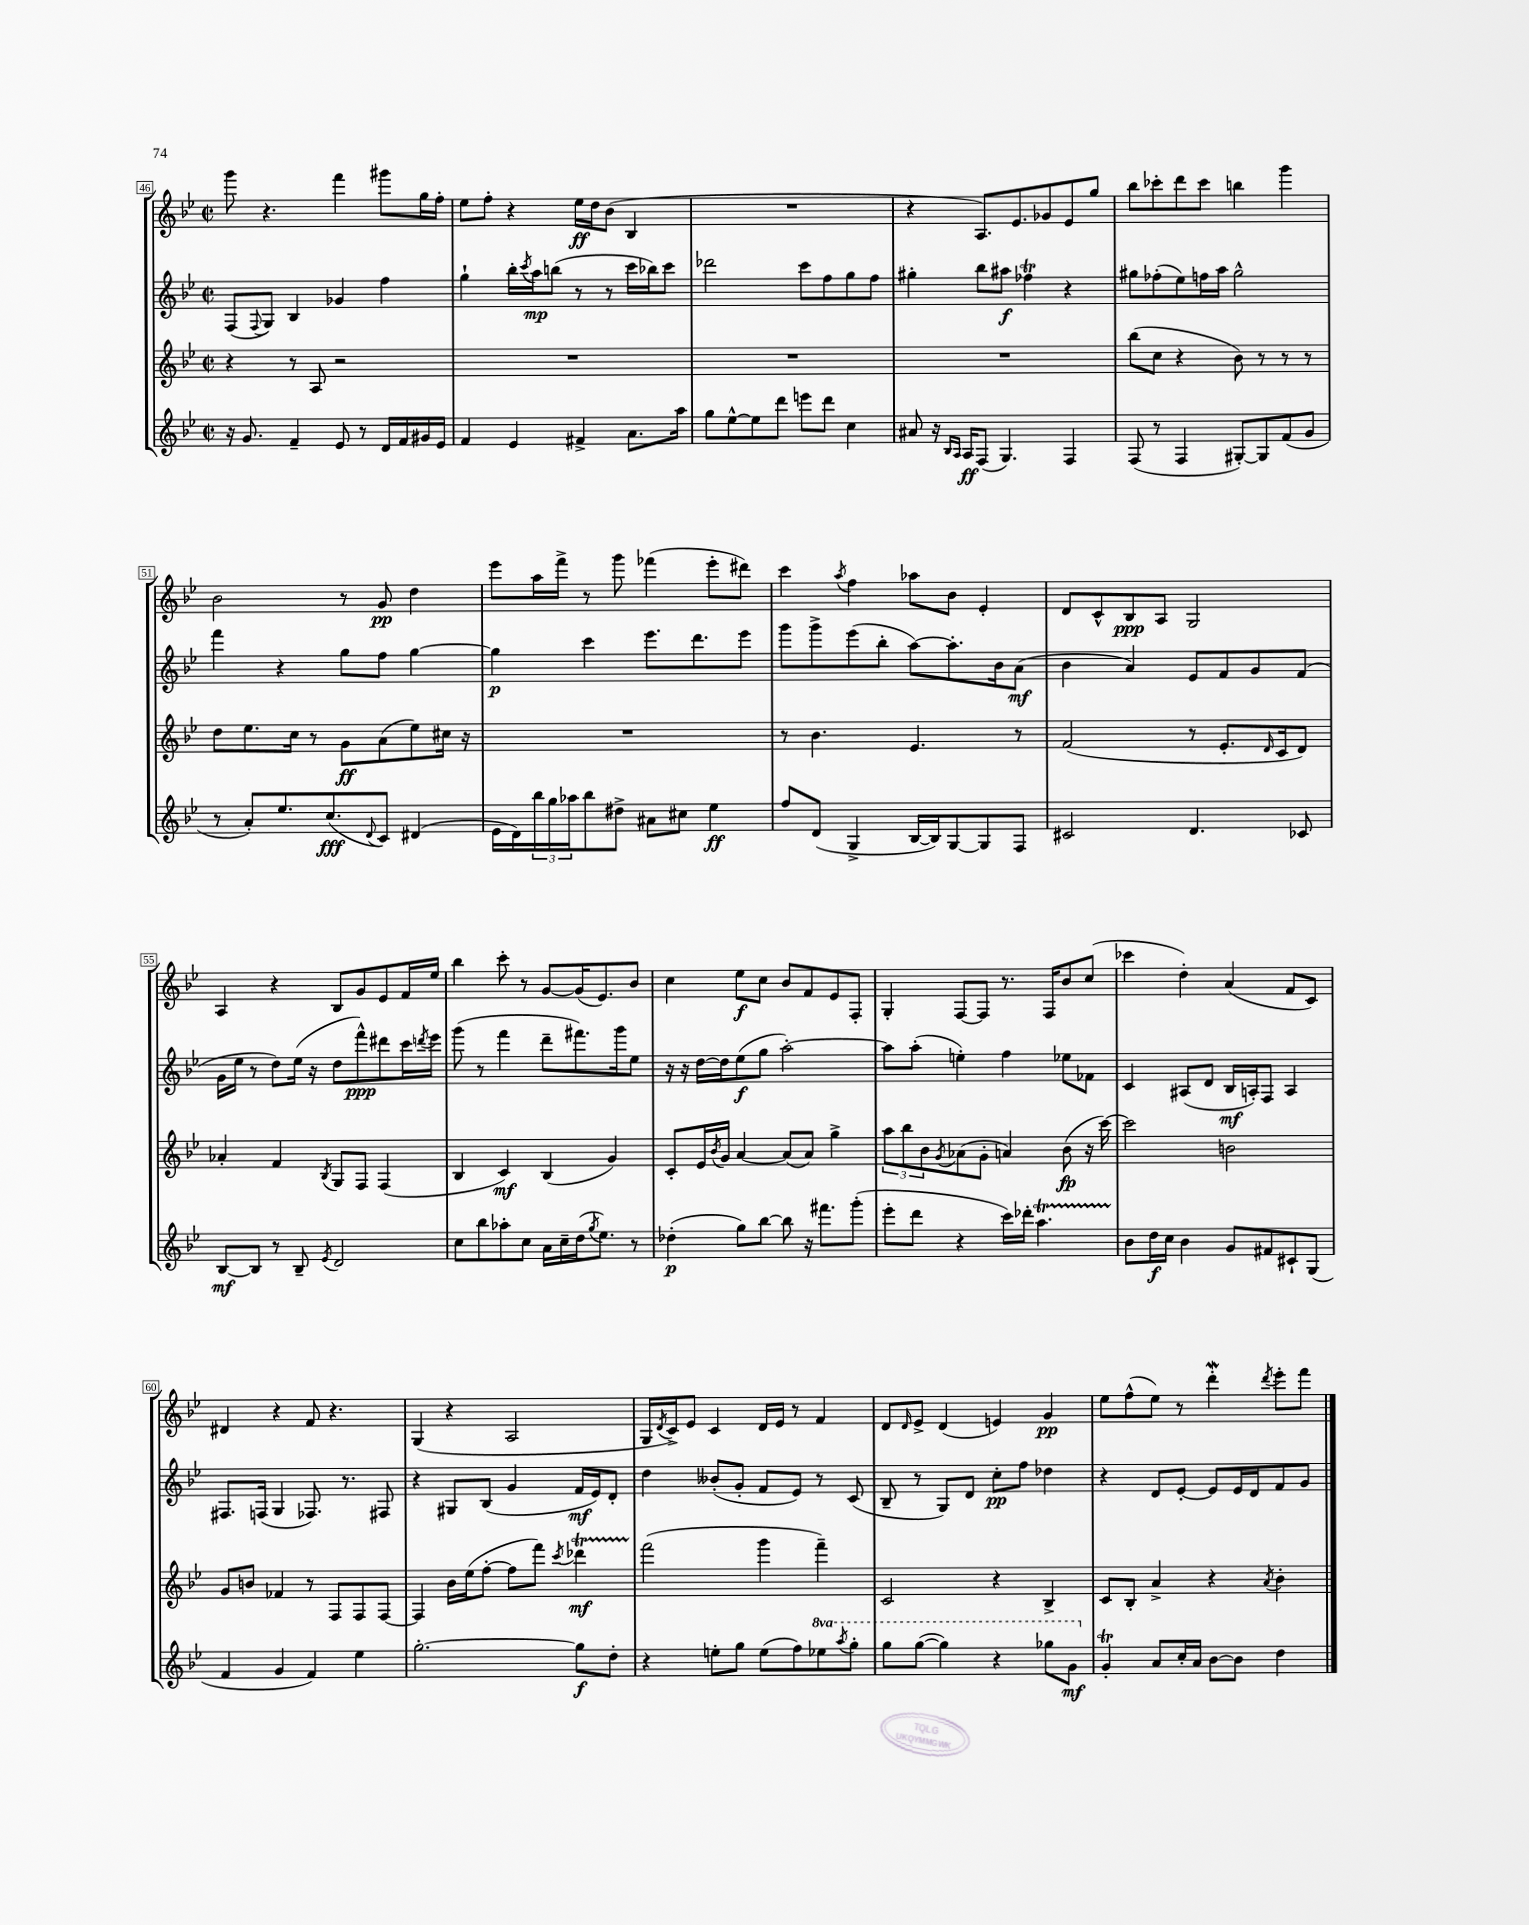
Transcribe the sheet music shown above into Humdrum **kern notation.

**kern	**kern	**kern	**kern
*staff4	*staff3	*staff2	*staff1
*clefG2	*clefG2	*clefG2	*clefG2
*k[b-e-]	*k[b-e-]	*k[b-e-]	*k[b-e-]
*M2/2	*M2/2	*M2/2	*M2/2
*met(c|)	*met(c|)	*met(c|)	*met(c|)
16r	4r	(8F	8ggg
8.g	.	.	.
.	.	8qqF	.
.	.	8G)	4.r
4f~	8r	4B-	.
.	8A	.	.
8e-	2r	4g-	4fff
8r	.	.	.
16d	.	4ff	8ggg#
16f	.	.	.
16g#	.	.	16gg
16e-	.	.	16ff'
=	=	=	=
4f	1r	4gg`	8ee-
.	.	.	8ff'
4e-	.	16bb-'	4r
.	.	8qccc	.
.	.	16aa	.
.	.	(8bb	.
4f#^	.	8r	16ee-
.	.	.	16dd
.	.	8r	(8b-
8.a	.	16ccc	4B-
.	.	16bb-)	.
.	.	8ccc	.
16aa	.	.	.
=	=	=	=
8gg	1r	2ddd-	1r
[8ee-^^	.	.	.
8ee-]	.	.	.
8ddd	.	.	.
8eee	.	8ccc	.
8ddd	.	8ff	.
4cc	.	8gg	.
.	.	8ff	.
=	=	=	=
8a#	1r	4gg#'	4r
16r	.	.	.
16qqB-	.	.	.
16qqA	.	.	.
16A	.	.	.
(8F	.	8bb-	8.A)
4.G)	.	8aa#	.
.	.	.	8.e-
.	.	4ff-	.
.	.	.	8g-
4F	.	4r	8e-
.	.	.	8gg
=	=	=	=
(8F	(8bb-	8gg#	8bb-
8r	8cc	(8ff-'	8ccc-'
4F	4r	8ee-)	8ddd
.	.	16ff	8ccc-
.	.	16aa	.
[8G#')	8b-)	2gg#^^	4bb
8G#]	8r	.	.
(8f	8r	.	4ggg
8g	8r	.	.
=	=	=	=
8r	8dd	4fff	2b-
8a')	8.ee-	.	.
8.ee-	.	4r	.
.	16cc	.	.
.	8r	.	.
(8.cc	.	.	.
.	8g	8gg	8r
8qqd	.	.	.
8c)	(8a	8ff	8g
(4d#	8ee-)	[4gg	4dd
.	16cc#	.	.
.	16r	.	.
=	=	=	=
16e-	1r	4gg]	8eee-
16d)	.	.	.
24bb-	.	.	16aa
24gg	.	.	.
.	.	.	16fff^
24aa-	.	.	.
8bb-	.	4ccc	8r
8dd#^	.	.	8ggg
8a#	.	8.eee-	(4fff-
8cc#	.	.	.
.	.	8.ddd	.
4ee-	.	.	8eee-'
.	.	8eee-	8ddd#)
=	=	=	=
8ff	8r	8ggg	4ccc
(8d	4.b-	8ggg^	.
.	.	.	8qaa
4G^	.	(8eee-	4ff
.	.	8bb-'	.
[16B-	4.e-	[8aa)	8aa-
16B-])	.	.	.
[8G	.	8.aa']	8b-
8G]	.	.	4e-'
.	.	16b-	.
8F	8r	(8a	.
=	=	=	=
2c#	(2f	4b-	8d
.	.	.	8c^^
.	.	4a)	8B-
.	.	.	8A
4.d	8r	8e-	2G
.	8.e-'	8f	.
.	.	8g	.
.	16qqd	.	.
.	16c	.	.
8c-	8d)	(8f	.
=	=	=	=
[8B-	4a-'	16g	4A
.	.	16ee-	.
8B-]	.	8r	.
8r	4f	8dd)	4r
8B-~	.	(16ee-	.
.	.	16r	.
8qe-	8qB-	.	.
2d	8G	8dd	8B-
.	8F	8fff^^)	8g
.	(4F	8ddd#	8e-
.	.	16ccc	16f
.	.	8qddd	.
.	.	16eee-	16ee-
=	=	=	=
8cc	4B-	(8ggg	4bb-
8bb-	.	8r	.
8aa-'	4c)	4fff	8ccc'
8cc	.	.	8r
16a	(4B-	8ddd~	[8g
16cc~	.	.	.
(16dd	.	8.fff#)	(16g]
8qgg	.	.	.
8.ee-)	.	.	8.e-)
.	4g)	.	.
.	.	16ggg	.
8r	.	8ee-	8b-
=	=	=	=
(4dd-'	8c'	16r	4cc
.	.	16r	.
.	16e-	[16dd	.
.	8qb-	.	.
.	16g	16dd]	.
8gg)	[4a	(8ee-	8ee-
[8bb-	.	8gg	8cc
8bb-]	(8a]	[2aa')	8b-
16r	8a)	.	8f
8.fff#	.	.	.
.	4gg^	.	8e-
(8ggg'	.	.	8F'
=	=	=	=
8eee-'	12aa	8aa]	4G'
.	12bb-	.	.
8ddd	.	(8aa'	.
.	12b-	.	.
.	8qg	.	.
4r	(8a-	4ee')	[8F
.	8g'	.	8F]
16ccc)	4a)	4ff	8.r
16ddd-'	.	.	.
4.aa	.	.	.
.	.	.	16F
.	(8b-	8ee-	8b-
.	16r	8f-	(8cc
.	[16ccc)	.	.
=	=	=	=
8b-	2ccc]	4c	4ccc-
16dd	.	.	.
16cc	.	.	.
4b-	.	(8A#	4dd')
.	.	8d	.
8g	2b	16B-	(4a
.	.	16A')	.
8f#	.	8F	.
8c#`	.	4A	8f
(8G	.	.	8c)
=	=	=	=
4f	8g	8.F#	4d#
.	8b	.	.
.	.	(16F	.
4g	4f-	4G	4r
4f)	8r	8.F-)	8f
.	8F	.	4.r
.	.	8.r	.
4ee-	8F	.	.
.	[8F	8F#	.
=	=	=	=
[2.gg'	4F]	4r	(4G
.	16b-	8G#	4r
.	(16ee-	.	.
.	[8ff'	(8B-	.
.	8ff]	4g	2A
.	8fff)	.	.
.	8qccc	.	.
8gg]	4ddd-	16f	.
.	.	16e-)	.
8dd'	.	8d'	.
=	=	=	=
4r	(2fff	4dd	16G
.	.	.	8qd
.	.	.	16c^)
.	.	.	8e-
8ee'	.	(8b--'	4c
8gg	.	8g'	.
(8ee	4ggg	8f	16d
.	.	.	16e-
8ff)	.	8e-)	8r
8eee-	4fff~)	8r	4f
8qaaa	.	.	.
8ggg'	.	(8c	.
=	=	=	=
8ggg	2c	8B-~	8d
.	.	.	16qqd
([8ggg	.	8r	8e-^
4ggg])	.	8G)	(4d
.	.	8d	.
4r	4r	8cc'	4e)
.	.	8ff	.
8ggg-	4B-^	4dd-	4g
8gg	.	.	.
=	=	=	=
4g'	8c	4r	8ee-
.	8B-'	.	(8ff^^
8a	4a^	8d	8ee-)
16cc'	.	[8e-'	8r
16a	.	.	.
[8b-	4r	8e-]	4ddd'
8b-]	.	16e-	.
.	.	16d	.
.	8qa	.	8qddd
4dd	4b-'	8f	8eee-'
.	.	8g	8fff
==	==	==	==
*-	*-	*-	*-
